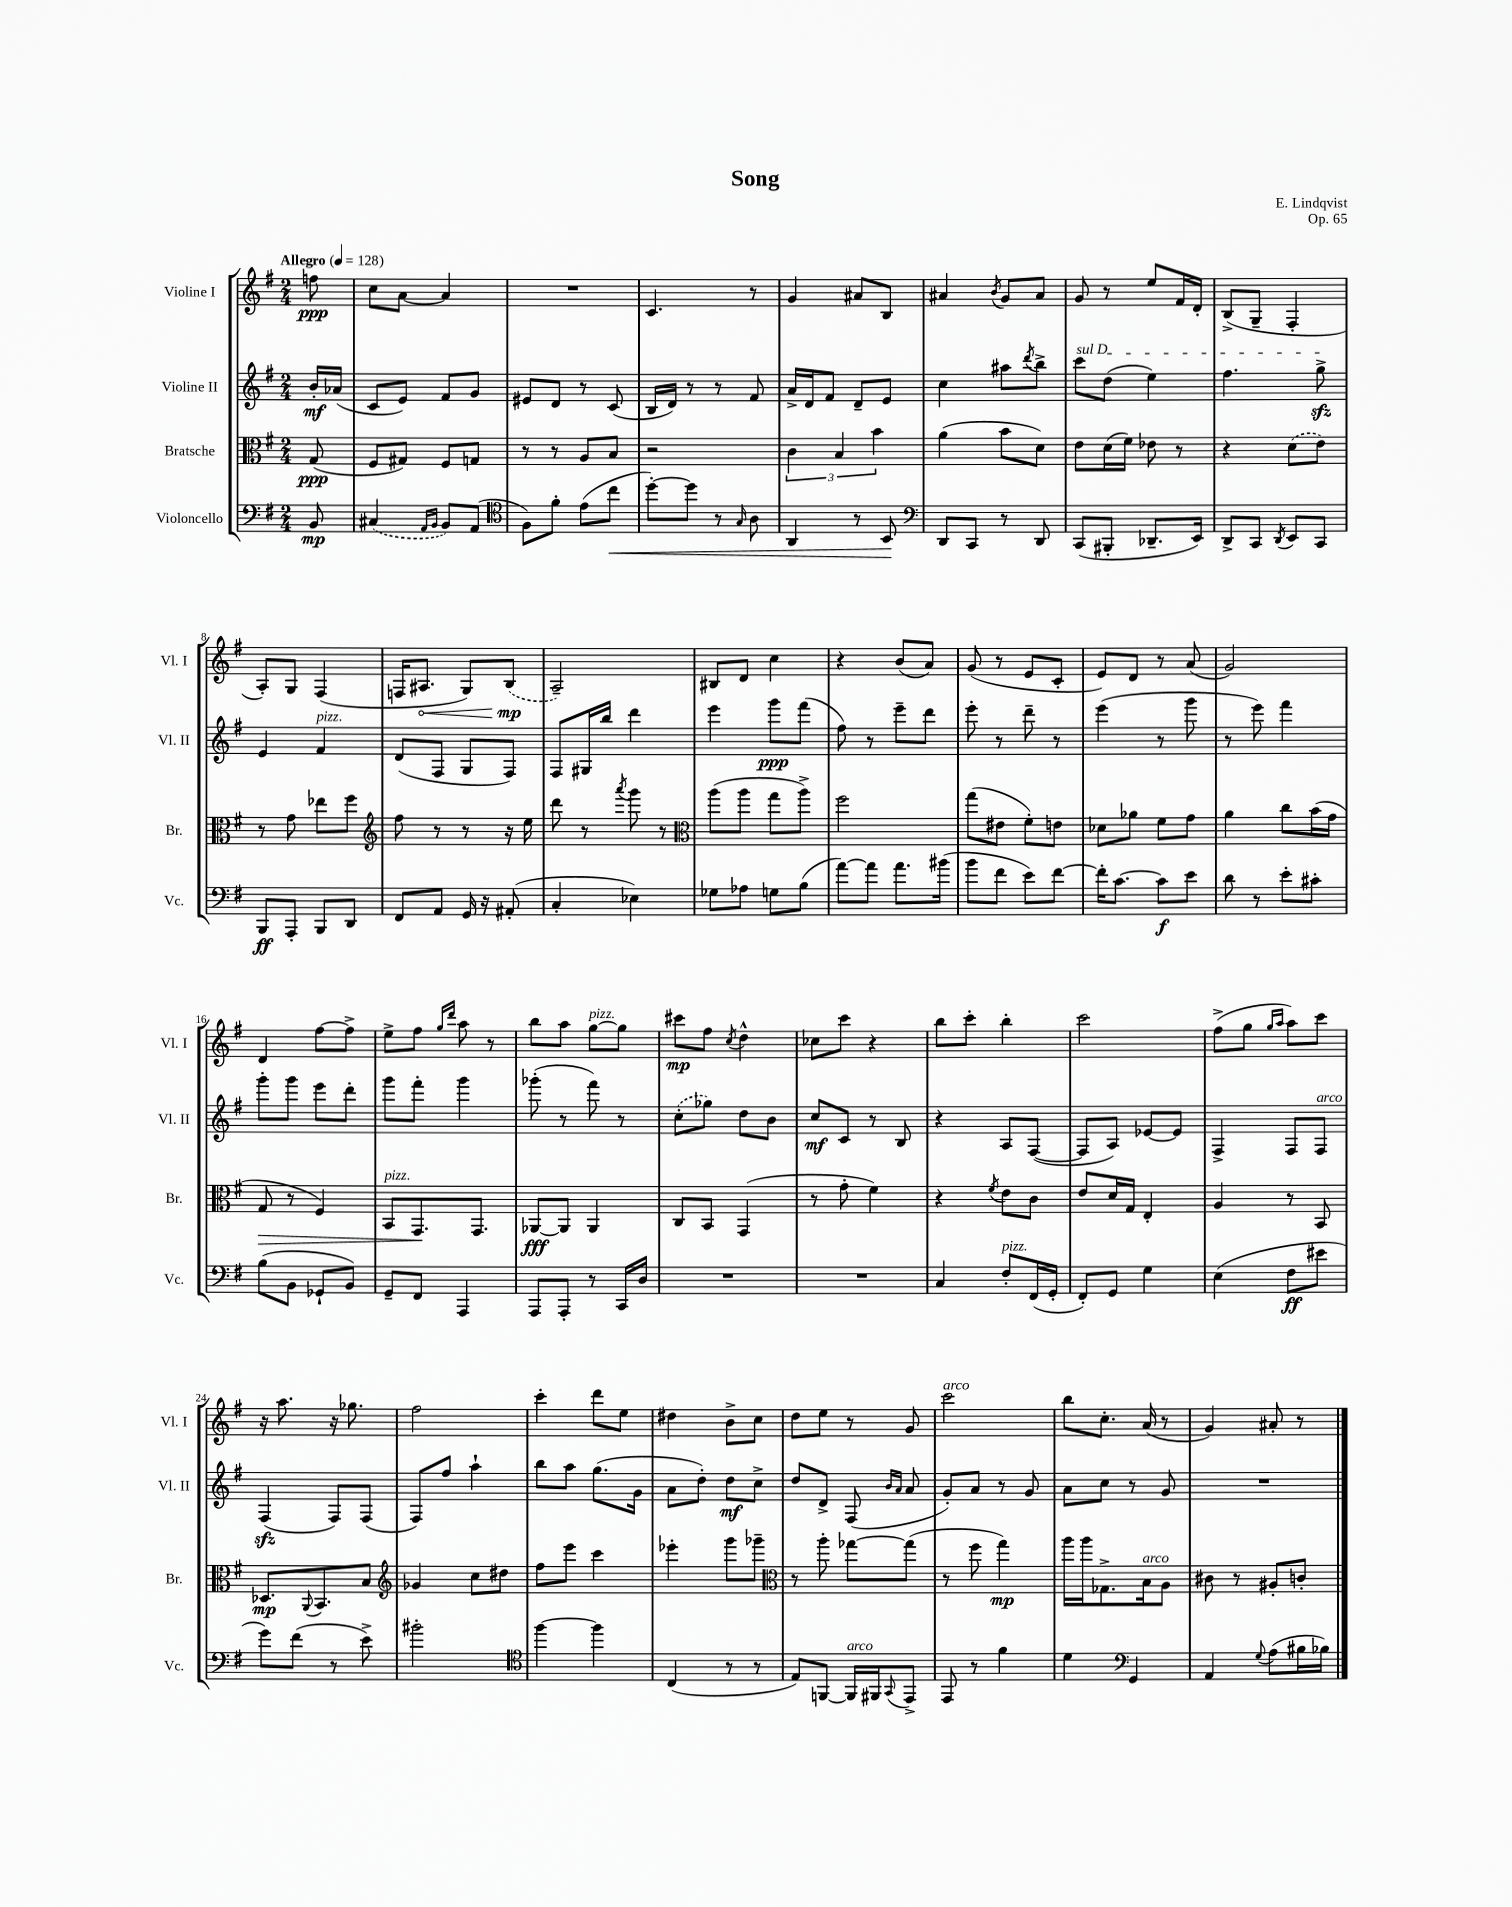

**kern	**dynam	**kern	**dynam	**kern	**dynam	**kern	**dynam
*part4	*part4	*part3	*part3	*part2	*part2	*part1	*part1
*staff4	*staff4	*staff3	*staff3	*staff2	*staff2	*staff1	*staff1
*I"Violoncello	*	*I"Bratsche	*	*I"Violine II	*	*I"Violine I	*
*I'Vc.	*	*I'Br.	*	*I'Vl. II	*	*I'Vl. I	*
*clefF4	*	*clefC3	*	*clefG2	*	*clefG2	*
*k[f#]	*	*k[f#]	*	*k[f#]	*	*k[f#]	*
*M2/4	*	*M2/4	*	*M2/4	*	*M2/4	*
*MM128	*	*MM128	*	*MM128	*	*MM128	*
=	=	=	=	=	=	=	=
!	!	!	!	!	!	!LO:TX:a:B:t=Allegro	!
8BB/	mp	(8G/	ppp	16b'/LL	mf	8ffn\	ppp
.	.	.	.	(16a-X/JJ	.	.	.
=1	=1	=1	=1	=1	=1	=1	=1
(4C#X/	.	8F#/L	.	8c/L	.	8cc\L	.
.	.	8G#X/J)	.	8e/J)	.	[8a\J	.
16qqAA/LL	.	.	.	.	.	.	.
16qqBB/JJ	.	.	.	.	.	.	.
8BB/L)	.	8F#/L	.	8f#/L	.	4a/]	.
(8AA/J	.	8Gn/J	.	8g/J	.	.	.
=2	=2	=2	=2	=2	=2	=2	=2
*clefC4	*	*	*	*	*	*	*
8F#\L)	.	8r	.	8e#X/L	.	2r	.
8f#'\J	.	8r	.	8d/J	.	.	.
(8e\L	.	8A/L	.	8r	.	.	.
!	!LO:HP:b	!	!	!	!	!	!
8cc\J	<	8B/J	.	(8c/	.	.	.
=3	=3	=3	=3	=3	=3	=3	=3
[8dd'\L)	.	2r	.	16B/LL	.	4.c/	.
.	.	.	.	16d/JJ)	.	.	.
8dd\J]	.	.	.	8r	.	.	.
8r	.	.	.	8r	.	.	.
16qqG/	.	.	.	.	.	.	.
8A\	.	.	.	8f#/	.	8r	.
=4	=4	=4	=4	=4	=4	=4	=4
4AA/	.	6c\	.	16a^/LL	.	4g/	.
.	.	.	.	16d/J	.	.	.
.	.	.	.	8f#/J	.	.	.
.	.	6B/	.	.	.	.	.
8r	.	.	.	8d~/L	.	8a#X/L	.
.	.	6b\	.	.	.	.	.
8BB/	.	.	.	8e/J	.	8B/J	.
.	[	.	.	.	.	.	.
=5	=5	=5	=5	=5	=5	=5	=5
*clefF4	*	*	*	*	*	*	*
8DD/L	.	(4a\	.	4cc\	.	4a#X/	.
8CC/J	.	.	.	.	.	.	.
.	.	.	.	.	.	8qb/	.
8r	.	8b\L	.	8aa#X\L	.	8g/L	.
.	.	.	.	8qddd/	.	.	.
8DD/	.	8d\J)	.	8bb^\J	.	8a#/J	.
=6	=6	=6	=6	=6	=6	=6	=6
!	!	!	!	!LO:TX:a:i:t=sul D	!	!	!
(8CC/L	.	8e\L	.	8ccc\L	.	8g/	.
8BBB#X'/J	.	(16d\L	.	(8dd\J	.	8r	.
.	.	16f#\JJ)	.	.	.	.	.
8.DD-X~/L	.	8e-X\	.	4ee\)	.	8ee/L	.
.	.	8r	.	.	.	16f#/L	.
16EE/Jk)	.	.	.	.	.	16d'/JJ	.
=7	=7	=7	=7	=7	=7	=7	=7
8DD^/L	.	4r	.	4.ff#\	.	(8B^/L	.
8CC/J	.	.	.	.	.	8G~/J	.
8qDD/	.	.	.	.	.	.	.
8EE/L	.	(8d\L	.	.	.	4F#'/	.
8CC/J	.	8e\J)	.	8ggzz^\	.	.	.
!!LO:LB:g=z
=8	=8	=8	=8	=8	=8	=8	=8
8BBB/L	ff	8r	.	4e/	.	8A'/L)	.
8AAA'/J	.	8g\	.	.	.	8G/J	.
!	!	!	!	!LO:TX:a:i:t=pizz.	!	!	!
8BBB/L	.	8ee-X\L	.	4f#/	.	(4F#/	.
8DD/J	.	8ff#\J	.	.	.	.	.
=9	=9	=9	=9	=9	=9	=9	=9
*	*	*clefG2	*	*	*	*	*
8FF#/L	.	8ff#\	.	(8d/L	.	16Fn/KL	.
!	!	!	!	!	!	!	!LO:HP:b
.	.	.	.	.	.	8.A#X/J	<
8AA/J	.	8r	.	8F#/J	.	.	.
16GG/	.	8r	.	8G/L	.	8G/L)	.
16r	.	.	.	.	.	.	.
(8AA#X'/	.	16r	.	8F#/J)	.	(8B/J	mp
.	.	16ee\	.	.	.	.	.
.	.	.	.	.	.	.	[
=10	=10	=10	=10	=10	=10	=10	=10
4C'/	.	8ddd\	.	8F#/L	.	2A~/)	.
.	.	8r	.	16G#X/L	.	.	.
.	.	.	.	16bb/JJ	.	.	.
.	.	8qaaa/	.	.	.	.	.
4E-X\)	.	8ggg\	.	4ddd\	.	.	.
.	.	8r	.	.	.	.	.
=11	=11	=11	=11	=11	=11	=11	=11
*	*	*clefC3	*	*	*	*	*
8G-X\L	.	(8aa\L	.	4eee\	.	8B#X/L	.
8A-X\J	.	8aa\J	.	.	.	8d/J	.
8Gn\L	.	8gg\L	.	8ggg\L	ppp	4cc\	.
(8B\J	.	8aa^\J)	.	(8fff#\J	.	.	.
=12	=12	=12	=12	=12	=12	=12	=12
[8a\L)	.	2ff#\	.	8ff#\)	.	4r	.
8a\J]	.	.	.	8r	.	.	.
8.a\L	.	.	.	8eee~\L	.	(8b/L	.
.	.	.	.	8ddd\J	.	8a/J)	.
(16b#X\Jk	.	.	.	.	.	.	.
=13	=13	=13	=13	=13	=13	=13	=13
8b\L	.	(8gg\L	.	8eee'\	.	(8g/	.
8f#\J	.	8e#X\J	.	8r	.	8r	.
8e\L)	.	8f#'\L)	.	8ddd~\	.	8e/L	.
[8f#\J	.	8en\J	.	8r	.	8c'/J	.
=14	=14	=14	=14	=14	=14	=14	=14
16f#'\KL]	.	8d-X\L	.	(4eee\	.	8e/L)	.
[8.c\J	.	.	.	.	.	.	.
.	.	8a-X\J	.	.	.	8d/J	.
8c\L]	f	8f#\L	.	8r	.	8r	.
8e\J	.	8g\J	.	8ggg\	.	(8a/	.
=15	=15	=15	=15	=15	=15	=15	=15
8d\	.	4a\	.	8r	.	2g/)	.
8r	.	.	.	8eee\)	.	.	.
8e'\L	.	8cc\L	.	4fff#\	.	.	.
8c#X'\J	.	(16b\L	.	.	.	.	.
.	.	16g\JJ	.	.	.	.	.
!!LO:LB:g=z
=16	=16	=16	=16	=16	=16	=16	=16
!	!	!	!LO:HP:b	!	!	!	!
(8B\L	.	8G/	>	8ggg'\L	.	4d/	.
8BB\J	.	8r	.	8ggg\J	.	.	.
8GG-X`/L	.	4F#/)	.	8eee\L	.	[8ff#\L	.
8BB/J)	.	.	.	8ddd'\J	.	8ff#^\J]	.
=17	=17	=17	=17	=17	=17	=17	=17
!	!	!LO:TX:a:i:t=pizz.	!	!	!	!	!
8GG~/L	.	8BB/L	.	8ggg\L	.	8ee^\L	.
8FF#/J	.	8.GG/	.	8fff#'\J	.	8ff#\J	.
.	.	.	.	.	.	16qqgg/LL	.
.	.	.	.	.	.	16qqddd/JJ	.
4AAA/	.	.	.	4ggg\	.	8aa\	.
.	.	8.GG/J	]	.	.	.	.
.	.	.	.	.	.	8r	.
=18	=18	=18	=18	=18	=18	=18	=18
8AAA/L	.	[8AA-X/L	fff	(8ggg-X'\	.	8bb\L	.
8AAA'/J	.	8AA-/J]	.	8r	.	8aa\J	.
!	!	!	!	!	!	!LO:TX:a:i:t=pizz.	!
8r	.	4AA-/	.	8fff#\)	.	[8gg\L	.
16CC/LL	.	.	.	8r	.	8gg\J]	.
16D/JJ	.	.	.	.	.	.	.
=19	=19	=19	=19	=19	=19	=19	=19
2r	.	8C/L	.	(8cc'\L	.	8ccc#X\L	mp
.	.	8BB/J	.	8gg-X\J)	.	8ff#\J	.
.	.	.	.	.	.	8qcc/	.
.	.	(4GG/	.	8dd\L	.	4dd^^\	.
.	.	.	.	8b\J	.	.	.
=20	=20	=20	=20	=20	=20	=20	=20
2r	.	8r	.	8cc/L	mf	8cc-X\L	.
.	.	8g'\	.	8c/J	.	8ccc\J	.
.	.	4f#\)	.	8r	.	4r	.
.	.	.	.	8B/	.	.	.
=21	=21	=21	=21	=21	=21	=21	=21
4C/	.	4r	.	4r	.	8bb\L	.
.	.	.	.	.	.	8ccc'\J	.
.	.	8qf#/	.	.	.	.	.
!LO:TX:a:i:t=pizz.	!	!	!	!	!	!	!
8F#'/L	.	8e\L	.	8A/L	.	4bb'\	.
(16FF#/L	.	8c\J	.	([8F#/J	.	.	.
16GG'/JJ	.	.	.	.	.	.	.
=22	=22	=22	=22	=22	=22	=22	=22
8FF#'/L)	.	8e/L	.	8F#/L]	.	2ccc\	.
8GG/J	.	16d/L	.	8A/J)	.	.	.
.	.	16G/JJ	.	.	.	.	.
4G\	.	4E'/	.	[8e-X/L	.	.	.
.	.	.	.	8e-/J]	.	.	.
=23	=23	=23	=23	=23	=23	=23	=23
(4E\	.	4A/	.	4F#^/	.	(8ff#^\L	.
.	.	.	.	.	.	8gg\J	.
.	.	.	.	.	.	16qqgg/LL	.
.	.	.	.	.	.	16qqaa/JJ	.
8F#\L	ff	8r	.	8F#/L	.	8aa\L)	.
!	!	!	!	!LO:TX:a:i:t=arco	!	!	!
8e#X\J	.	8BB/	.	8F#/J	.	8ccc\J	.
!!LO:LB:g=z
=24	=24	=24	=24	=24	=24	=24	=24
8g\L)	.	8.D-X/L	mp	(4F#zz/	.	16r	.
.	.	.	.	.	.	8.aa\	.
(8f#\J	.	.	.	.	.	.	.
.	.	8qqAA/	.	.	.	.	.
.	.	8.BB/	.	.	.	.	.
8r	.	.	.	8F#/L)	.	16r	.
.	.	.	.	.	.	8.gg-X\	.
8e^\)	.	8B/J	.	(8F#/J	.	.	.
=25	=25	=25	=25	=25	=25	=25	=25
*	*	*clefG2	*	*	*	*	*
2b#X'\	.	4g-X/	.	8F#/L)	.	2ff#\	.
.	.	.	.	8ff#/J	.	.	.
.	.	8cc\L	.	4aa`\	.	.	.
.	.	8dd#X\J	.	.	.	.	.
=26	=26	=26	=26	=26	=26	=26	=26
*clefC4	*	*	*	*	*	*	*
[4ff#\	.	8ff#\L	.	8bb\L	.	4ccc'\	.
.	.	8eee\J	.	8aa\J	.	.	.
4ff#\]	.	4ccc\	.	(8.gg\L	.	8ddd\L	.
.	.	.	.	.	.	8ee\J	.
.	.	.	.	16g\Jk	.	.	.
=27	=27	=27	=27	=27	=27	=27	=27
(4C/	.	4eee-X'\	.	8a\L	.	4dd#X\	.
.	.	.	.	8dd'\J)	.	.	.
8r	.	8ggg\L	.	8dd\L	mf	8b^\L	.
8r	.	8ggg-X~\J	.	8cc^\J	.	8cc\J	.
=28	=28	=28	=28	=28	=28	=28	=28
*	*	*clefC3	*	*	*	*	*
8E/L)	.	8r	.	8dd/L	.	8dd\L	.
[8FFn/J	.	8aa'\	.	8d^/J	.	8ee\J	.
!LO:TX:a:i:t=arco	!	!	!	!	!	!	!
16FF/LL]	.	[8gg-X\L	.	(8F#/	.	8r	.
16FF#X/J	.	.	.	.	.	.	.
.	.	.	.	16qqb/LL	.	.	.
8qqGG/	.	.	.	16qqa/JJ	.	.	.
8EE^/J	.	(8gg-\J]	.	8a/	.	8g/	.
=29	=29	=29	=29	=29	=29	=29	=29
!	!	!	!	!	!	!LO:TX:a:i:t=arco	!
8EE/	.	8r	.	8g'/L)	.	2ccc\	.
8r	.	8ff#\	.	8a/J	.	.	.
4f#\	.	4gg\)	mp	8r	.	.	.
.	.	.	.	8g/	.	.	.
=30	=30	=30	=30	=30	=30	=30	=30
4d\	.	16aa\LL	.	8a\L	.	8bb\L	.
.	.	16aa\J	.	.	.	.	.
.	.	8.G-X^\	.	8cc\J	.	8.cc'\J	.
*clefF4	*	*	*	*	*	*	*
4GG/	.	.	.	8r	.	.	.
!	!	!LO:TX:a:i:t=arco	!	!	!	!	!
.	.	16B\k	.	.	.	(16a/	.
.	.	8A\J	.	8g/	.	8r	.
=31	=31	=31	=31	=31	=31	=31	=31
4AA/	.	8c#X\	.	2r	.	4g/)	.
.	.	8r	.	.	.	.	.
8qqG/	.	.	.	.	.	.	.
(8A\L	.	8A#X'/L	.	.	.	8a#X'/	.
16B#X\L	.	8cn'/J	.	.	.	8r	.
16B-X\JJ)	.	.	.	.	.	.	.
==	==	==	==	==	==	==	==
*-	*-	*-	*-	*-	*-	*-	*-
